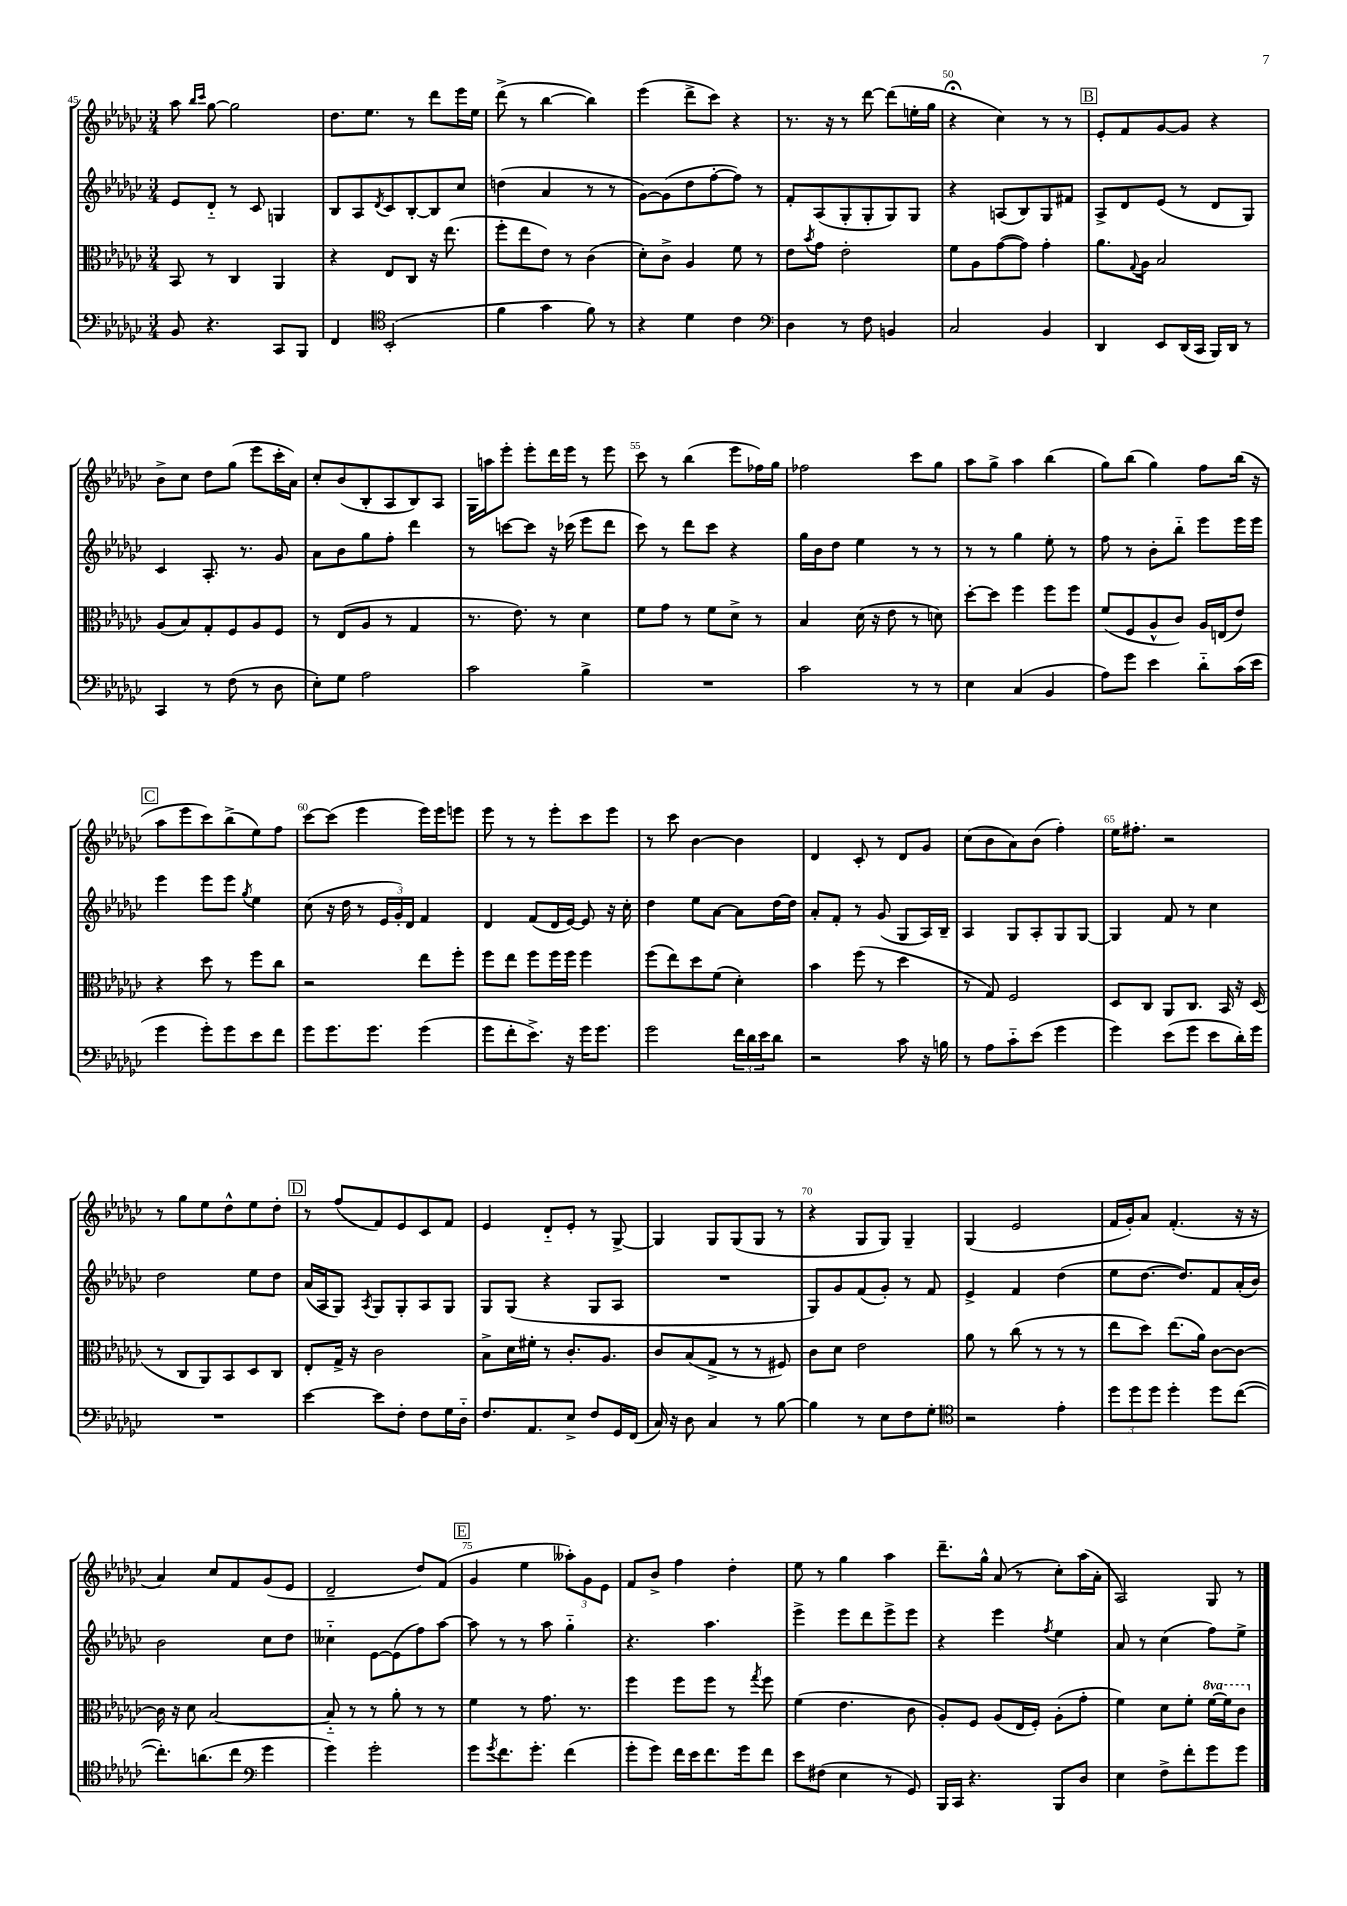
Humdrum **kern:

**kern	**kern	**kern	**kern
*staff4	*staff3	*staff2	*staff1
*clefF4	*clefC3	*clefG2	*clefG2
*k[b-e-a-d-g-c-]	*k[b-e-a-d-g-c-]	*k[b-e-a-d-g-c-]	*k[b-e-a-d-g-c-]
*M3/4	*M3/4	*M3/4	*M3/4
8BB-	8BB-	8e-	8aa-
.	.	.	16qqbb-
.	.	.	16qqccc-
4.r	8r	8d-'~	[8gg-
.	4C-	8r	2gg-]
.	.	8c-	.
8CC-	4AA-	4G	.
8BBB-	.	.	.
=	=	=	=
4FF	4r	8B-	8.dd-
.	.	8A-	.
.	.	.	8.ee-
*clefC4	*	*	*
.	.	8qd-	.
(2BB-'	8E-	8c-	.
.	8C-	[8B-'	8r
.	16r	8B-]	8ddd-
.	(8.ee-	.	.
.	.	8cc-	16eee-
.	.	.	16ee-
=	=	=	=
4f	8ff'	(4dd	(8ddd-^
.	8ee-	.	8r
4g-	8e-)	4a-	[4bb-
.	8r	.	.
8f)	(4c-	8r	4bb-])
8r	.	8r	.
=	=	=	=
4r	8d-')	[8g-)	(4eee-
.	8c-^	(8g-]	.
4d-	4A-	8dd-	8ddd-^
.	.	[8ff'	8ccc-)
4c-	8f	8ff])	4r
.	8r	8r	.
=	=	=	=
*clefF4	*	*	*
4D-	8e-	8f'	8.r
.	8qb-	.	.
.	8g-	(8A-	.
.	.	.	16r
8r	2e-'	8G-'	8r
8F	.	8G-'	[8ddd-
4BB	.	8G-)	(8ddd-]
.	.	8G-	16ee'
.	.	.	16gg-
=	=	=	=
2C-	8f	4r	4r;
.	8A-	.	.
.	([8g-	(8A	4cc-)
.	8g-])	8B-)	.
4BB-	4g-'	8G-	8r
.	.	8f#	8r
=	=	=	=
4DD-	8.a-	8A-^	8e-'
.	.	8d-	8f
.	8qqG-	.	.
.	16A-	.	.
8EE-	2B-	(8e-	[8g-
(16DD-	.	8r	8g-]
16CC-	.	.	.
16BBB-)	.	8d-	4r
16DD-	.	.	.
8r	.	8G-)	.
=	=	=	=
4CC-	(8A-	4c-	8b-^
.	8B-)	.	8cc-
8r	8G-'	8.A-'	8dd-
(8F	8F	.	(8gg-
.	.	8.r	.
8r	8A-	.	8eee-
8D-	8F	8g-	16ccc-'
.	.	.	16a-)
=	=	=	=
8E-')	8r	8a-	8cc-'
8G-	(8E-	8b-	(8b-
2A-	8A-	8gg-	8B-'
.	8r	8ff'	8A-
.	4G-	4ddd-	8B-)
.	.	.	8A-
=	=	=	=
2c-	8.r	8r	16G-
.	.	.	16aa
.	.	[8ccc	8eee-'
.	8.e-)	.	.
.	.	8ccc]	8eee-'
.	8r	16r	16ddd-
.	.	(16ccc-	16eee-
4B-^	4d-	8eee-	8r
.	.	8ddd-	8eee-
=	=	=	=
2.r	8f	8ccc-)	8ccc-
.	8g-	8r	8r
.	8r	8ddd-	(4bb-
.	8f	8ccc-	.
.	8d-^	4r	8eee-
.	8r	.	16ff-)
.	.	.	16gg-
=	=	=	=
2c-	4B-	16gg-	2ff-
.	.	16b-	.
.	.	8dd-	.
.	(16d-	4ee-	.
.	16r	.	.
.	8e-	.	.
8r	8r	8r	8ccc-
8r	8d)	8r	8gg-
=	=	=	=
4E-	[8dd-'	8r	8aa-
.	8dd-]	8r	8gg-^
(4C-	4ff	4gg-	4aa-
4BB-	8ff	8ee-'	(4bb-
.	8ff	8r	.
=	=	=	=
8A-)	(8f	8ff	8gg-)
8g-	8F	8r	(8bb-
4e-	8A-^^	8b-'	4gg-)
.	8c-)	8bb-'~	.
8d-'~	16A-	8eee-	8ff
.	(16E	.	.
(16c-	8e-)	16eee-	(16bb-
16e-	.	16eee-	16r
=	=	=	=
4g-	4r	4eee-	8aa-
.	.	.	8eee-
8g-')	8dd-	8eee-	8ccc-)
8g-	8r	8eee-	(8bb-^
.	.	8qgg-	.
8e-	8ff	4ee-	8ee-)
8f	8cc-	.	8ff
=	=	=	=
8g-	2r	(8cc-	[8ccc-
8.g-	.	16r	(8ccc-]
.	.	16dd-	.
.	.	8r	4eee-
8.g-	.	.	.
.	.	24e-	.
.	.	24g-')	.
.	.	24d-	.
(4g-	8ee-	4f	16eee-)
.	.	.	16eee-
.	8ff'	.	8eee
=	=	=	=
8g-	8ff	4d-	8eee-
8f'	8ee-	.	8r
8.e-^)	8ff	(8f	8r
.	16ff	16d-	8eee-'
16r	16ff	[16e-)	.
16g-	4ff	8e-]	8ccc-
8.g-	.	.	.
.	.	16r	8eee-
.	.	16cc-'	.
=	=	=	=
2g-	(8ff	4dd-	8r
.	8ee-)	.	8ccc-
.	8dd-	8ee-	[4b-
.	(8f	[8a-	.
24f	4d-')	8a-]	4b-]
24d-	.	.	.
24e-	.	.	.
8d-	.	[16dd-	.
.	.	16dd-]	.
=	=	=	=
2r	4b-	8a-'	4d-
.	.	8f'	.
.	(8ff	8r	8c-'
.	8r	(8g-	8r
8c-	4dd-	8G-	8d-
16r	.	16A-)	8g-
16B	.	16B-~	.
=	=	=	=
8r	8r	4A-	(8cc-
8A-	8G-)	.	8b-
8c-'~	2F	8G-	8a-)
(8e-	.	8A-'	(8b-
4g-	.	8G-	4ff')
.	.	[8G-	.
=	=	=	=
4g-)	8D-	4G-]	16ee-
.	.	.	8.ff#'
.	8C-	.	.
(8e-	8AA-	8f	2r
8g-	8.C-	8r	.
8e-	.	4cc-	.
.	16BB-	.	.
16d-')	16r	.	.
16g-	(16D-	.	.
=	=	=	=
2.r	8r	2dd-	8r
.	8C-	.	8gg-
.	8AA-)	.	8ee-
.	8BB-	.	8dd-^^
.	8D-	8ee-	8ee-
.	8C-	8dd-	8dd-'
=	=	=	=
[4e-	8E-'	(16a-	8r
.	.	16A-	.
.	16G-^	8G-)	(8ff
.	16r	.	.
.	.	8qA-	.
8e-]	2c-	8G-	8f)
8F'	.	8G-'	8e-
8F	.	8A-	8c-
16G-	.	8G-	8f
16D-'~	.	.	.
=	=	=	=
8.F	8B-^	8G-	4e-
.	16d-	(8G-	.
8.AA-	16f#'	.	.
.	8r	4r	8d-'~
8E-^	8.c-'	.	8e-'
8F	.	8G-	8r
.	8.A-	.	.
16GG-	.	8A-	[8G-^
(16FF	.	.	.
=	=	=	=
16C-)	8c-	2.r	4G-]
16r	.	.	.
8D-	(8B-	.	.
4C-	8G-^	.	8G-
.	8r	.	(8G-
8r	8r	.	8G-
[8B-	8F#)	.	8r
=	=	=	=
4B-]	8c-	8G-)	4r
.	8d-	8g-	.
8r	2e-	(8f	8G-
8E-	.	8g-')	8G-)
8F	.	8r	4G-~
8G-'	.	8f	.
=	=	=	=
*clefC4	*	*	*
2r	8a-	4e-^	(4G-
.	8r	.	.
.	(8cc-	4f	2e-
.	8r	.	.
4e-'	8r	(4dd-	.
.	8r	.	.
=	=	=	=
12dd-	8ee-	8ee-	16f
.	.	.	16g-')
12dd-	.	.	.
.	8dd-)	[8.dd-	8a-
12dd-	.	.	.
4dd-'	(8.ee-	.	(4.f'
.	.	8.dd-])	.
.	16a-)	.	.
8dd-	[8c-	8f	.
([8cc-	8c-_	(16a-'	16r
.	.	16b-)	16r
=	=	=	=
8.cc-'])	16c-]	2b-	4a-)
.	16r	.	.
.	8d-	.	.
(8.a	.	.	.
.	[2B-	.	8cc-
8cc-	.	.	8f
*clefF4	*	*	*
4g-	.	8cc-	(8g-
.	.	8dd-	8e-
=	=	=	=
4g-)	8B-'~]	4cc--'~	2d-~
.	8r	.	.
2g-'	8r	[8e-	.
.	8a-'	(8e-]	.
.	8r	8ff)	8dd-)
.	8r	[8aa-	(8f
=	=	=	=
8g-	4f	8aa-]	4g-
8qg-	.	.	.
8.f	.	8r	.
.	8r	8r	4ee-
8.g-'	.	.	.
.	8.g-	8aa-	.
(4f	.	4gg-'~	12aa--')
.	8.r	.	.
.	.	.	12g-
.	.	.	12e-
=	=	=	=
8g-'	4ff	4.r	8f
8g-)	.	.	8b-^
16f	8ff	.	4ff
16e-	.	.	.
8.f	8ff	4.aa-	.
.	8r	.	4dd-'
16g-	.	.	.
.	8qgg-	.	.
8f	8ff	.	.
=	=	=	=
8e-	(4f	4eee-^	8ee-
(8F#	.	.	8r
4E-	4.e-	8eee-	4gg-
.	.	8ddd-	.
8r	.	8eee-^	4aa-
8GG-)	8c-	8eee-	.
=	=	=	=
16BBB-	8A-')	4r	8.ddd-~
16CC-	.	.	.
4.r	8F	.	.
.	.	.	16gg-^^
.	(8A-	4eee-	(8a-
.	16E-	.	8r
.	16F')	.	.
.	.	8qff	.
8BBB-	(8A-'	4ee-	8cc-')
8D-	8g-'	.	(16aa-
.	.	.	16a-'
=	=	=	=
4E-	4f)	8a-	2A-)
.	.	8r	.
8F^	8d-	(4cc-	.
8f'	8f'	.	.
8g-	[16ff	8ff)	8G-
.	16ff]	.	.
8g-	8cc-	8ee-^	8r
==	==	==	==
*-	*-	*-	*-
